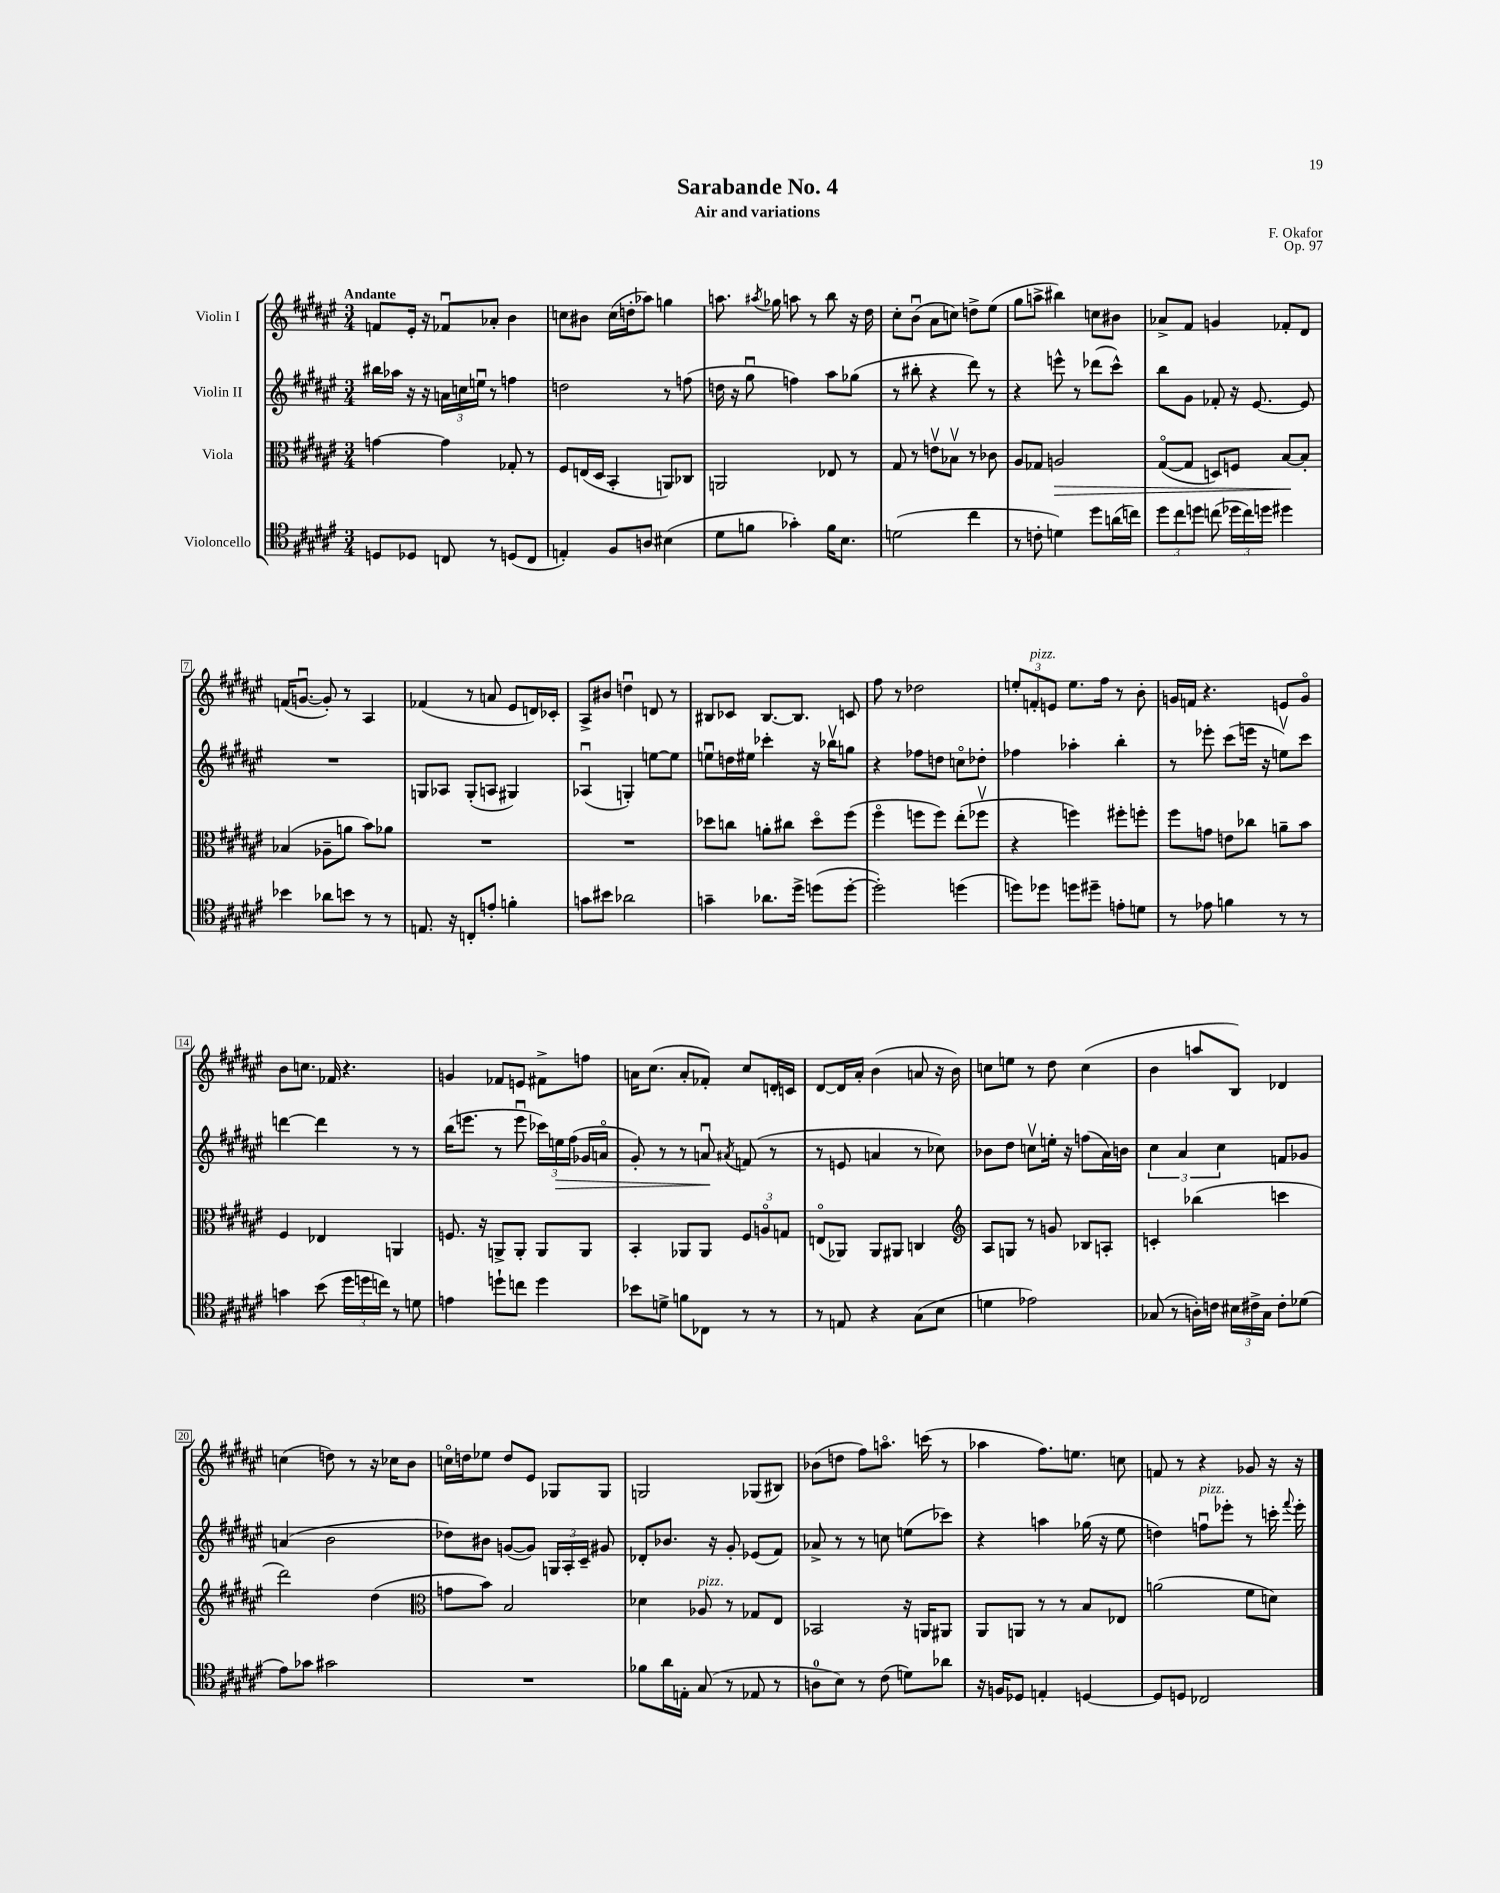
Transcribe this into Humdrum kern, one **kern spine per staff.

**kern	**kern	**kern	**kern
*staff4	*staff3	*staff2	*staff1
*clefC4	*clefC3	*clefG2	*clefG2
*k[f#c#g#d#a#e#]	*k[f#c#g#d#a#e#]	*k[f#c#g#d#a#e#]	*k[f#c#g#d#a#e#]
*M3/4	*M3/4	*M3/4	*M3/4
8D/L	[4g\	16bb#\LL	8f/L
.	.	16aa-\JJ	.
8D-/J	.	16r	16e#'/Jk
.	.	16r	16r
8C/	4g\]	24a\LL	8f-u/L
.	.	24cc\	.
.	.	24eeu\JJ	.
8r	.	8r	8a-'/J
(8D/L	8G-'/	4ff\	4b\
8C/J	8r	.	.
=	=	=	=
4E'/)	8F#/L	2dd\	8cc\L
.	(16E/L	.	8b#\J
.	16D#/JJ	.	.
8F#/L	4BB'/	.	(16cc\LL
.	.	.	16dd'\J
8A/J	.	.	8aa-\J)
(4B#\	8AA/L)	8r	4gg\
.	8C-/J	(8ff\	.
=	=	=	=
8d#\L	2AA/	16dd\	8.aa\
.	.	16r	.
8f\J	.	8gg#u\	.
.	.	.	8qaa#/
.	.	.	16gg-\
4g-'\)	.	4ff\)	8aa\
.	.	.	8r
16f\LK	8E-/	8aa#\L	8bb\
8.B\J	.	.	.
.	8r	(8gg-\J	16r
.	.	.	16dd#\
=	=	=	=
(2d\	8G#/	8r	8cc#'\L
.	8r	8bb#'\	(8bu\J
.	8ev\L	4r	8a#\L
.	8B-v\J	.	8cc\J)
4cc#\	8r	8ddd#\)	8dd^\L
.	8c-\	8r	(8ee#\J
=	=	=	=
8r	8A#/L	4r	8gg#\L
8c'\	8G-/J	.	8aa^\J
4d\)	2A/	8eee^^\	4bb#\)
.	.	8r	.
8dd#\L	.	(8ddd-\L	8cc\L
(16a\L	.	8ccc#^^\J)	8b#\J
16cc\JJ)	.	.	.
=	=	=	=
12dd#\L	([8G#o/L	8bb\L	8a-^/L
12cc#\	.	.	.
.	8G#/]J	8g#\J	8f#/J
12dd\J	.	.	.
(8cc\	8D/L)	8f-'/	4g/
24dd-\LL	8F/J	16r	.
24cc\)	.	.	.
.	.	[8.e#/	.
24dd\JJ	.	.	.
4dd#\	[8B/L	.	8f-'/L
.	8B'/]J	8e#/]	8d#/J
=	=	=	=
4b-\	(4B-/	2.r	(16f/LK
.	.	.	[8.gu/J
8a-\L	8A-~\L	.	8g'/])
8b\J	8a\J	.	8r
8r	8b\L)	.	4A#/
8r	8a-\J	.	.
=	=	=	=
8.E/	2.r	8G/L	(4f-/
.	.	8A-/J	.
16r	.	.	.
8C'/L	.	(8G'/L	8r
8e'/J	.	8A/J	8a/
4f'\	.	4G#/)	8e#/L
.	.	.	16d/L)
.	.	.	16c-'/JJ
=	=	=	=
8g\L	2.r	(4A-u/	8A#^/L
8b#\J	.	.	8b#/J
2a-\	.	4G'/)	4ddu\
.	.	[8ee\L	8d/
.	.	8ee\]J	8r
=	=	=	=
4g~\	8dd-\L	8eeu\L	8B#/L
.	8cc\J	16dd\L	8c-/J
.	.	16ee#\JJ	.
8.a-\L	8a'\L	4ccc-'\	[8.B#/L
.	8cc#\J	.	.
16dd#^\Jk	.	.	8.B#/]J
(8dd\L	8dd-o\L	16r	.
.	.	16bb-v\LK	.
[8dd'\J	(8ff#\J	8gg\J	8c/
=	=	=	=
2dd'\])	4ff#o\	4r	8ff#\
.	.	.	8r
.	8ff\L	8ff-\L	2dd-\
.	8ff\J)	8dd\J	.
(4dd\	(8ee#'\L	8cco\L	.
.	8ff-v\J	8dd-'\J	.
=	=	=	=
8dd\L)	4r	4ff-\	12ee'/L
.	.	.	12f'/
8dd-\J	.	.	.
.	.	.	12e/J
8dd\L	4ff\)	4aa-'\	8.ee\L
8dd#~\J	.	.	.
.	.	.	16ff#\Jk
8e'\L	8ff#'\L	4bb'\	8r
8d\J	8ff'\J	.	8b'\
=	=	=	=
8r	8ff#\L	8r	16g/LL
.	.	.	16f/JJ
8e-\	8g\J	8eee-'\	4.r
4f\	8e\L	(8ccc#\L	.
.	8cc-\J	16eee\Jk	.
.	.	16r	.
8r	8a~\L	8eev\L)	8e/L
8r	8b\J	8ccc#\J	8go/J
=	=	=	=
4g\	4F#/	[4ddd\	8b\L
.	.	.	8.cc\J
(8b\	4E-/	4ddd\]	.
.	.	.	16f-/
24dd#\LL	.	.	4.r
24dd\	.	.	.
24cc\JJ)	.	.	.
8r	4AA/	8r	.
8d\	.	8r	.
=	=	=	=
4e\	8.F/	(16bb\LK	4g/
.	.	8.eee\J	.
.	16r	.	.
8dd`\L	8AA^/L	8r	8f-/L
8cc\J	8AA'/J	8eeeu\	8e/J
4dd\	8AA/L	24ccc-\LL)	8f#^\L
.	.	24ee\	.
.	.	(24ff#\JJ	.
.	8AA/J	16g-/LL	8ff\J
.	.	16ao/JJ	.
=	=	=	=
8b-\L	4BB'/	8g#'/)	16a\LK
.	.	.	(8.cc#\J
8d^\J	.	8r	.
8f\L	8AA-/L	8r	8a'/L
8C-\J	8AA-/J	8au/	8f-'/J)
.	.	8qa#/	.
8r	12F#/L	(8f/	8cc#/L
.	12Ao/	.	.
8r	.	8r	16d'/L
.	12G/J	.	.
.	.	.	16c/JJ
=	=	=	=
8r	(8Eo/L	8r	[8d#/L
8E/	8AA-/J)	8e/	16d#/]L
.	.	.	16a#'/JJ
4r	8AA-/L	4a/	(4b\
.	8AA#/J	.	.
(8G#\L	4C/	8r	8a/
8B\J	.	8cc-\)	16r
.	.	.	16b\)
=	=	=	=
*	*clefG2	*	*
4d\	8A#/L	8b-\L	8cc\L
.	8G/J	8dd#\J	8ee\J
2e-\)	8r	8ccv\L	8r
.	8g/	16ee'\Jk	8dd#\
.	.	16r	.
.	8B-/L	(8ff\L	(4cc\
.	8A'/J	16a#\L)	.
.	.	16b\JJ	.
=	=	=	=
(8G-/	4c'/	6cc#\	4b\
8r	.	.	.
.	.	6a#/	.
16A'\LL)	(4bb-\	.	8aa/L
16c\JJ	.	.	.
.	.	6cc#\	.
24B#\LL	.	.	8B/J)
24c#^\	.	.	.
24G-\JJ	.	.	.
8c#'\L	4ccc\	8f/L	4d-/
(8d-\J	.	8g-/J	.
=	=	=	=
8e#\L)	2ddd#\)	(4a/	(4cc\
8g-\J	.	.	.
2g#\	.	2b\	8dd\)
.	.	.	8r
.	(4dd#\	.	16r
.	.	.	16cc-\LK
.	.	.	8b\J
=	=	=	=
*	*clefC3	*	*
2.r	8g\L	8dd-\L)	16cco\LL
.	.	.	16dd\J
.	8b\J)	8b#\J	8ee-\J
.	2B/	([8g/L	8dd/L
.	.	8g/]J)	8e#/J
.	.	24G/LL	8G-/L
.	.	24A#'/	.
.	.	24c#~/JJ	.
.	.	8g#/	8G-/J
=	=	=	=
8f-\L	4d-\	8d-'/L	2G/
16a#\L	.	8.b-/J	.
16E'\JJ	.	.	.
(8G#/	8A-/	.	.
.	.	16r	.
8r	8r	8g#'/	.
8E-/	8G-/L	(8e-/L	(8G-/L
8r	8E#/J	8f#/J)	8B#/J)
=	=	=	=
8A\L	2BB-/	8a-^/	(8b-\L
8B\J)	.	8r	8dd\J
8r	.	8r	8ff#\L)
(8c#\	.	8cc\	8.aao\J
8d\L)	16r	(8ee\L	.
.	16AA/LK	.	(16ccc\
8a-\J	8AA#/J	8ccc-\J)	8r
=	=	=	=
16r	8AA#/L	4r	4aa-\
16F/LK	.	.	.
8D-/J	8AA/J	.	.
4E'/	8r	4aa\	8.ff#\L)
.	8r	.	.
.	.	.	8.ee\J
[4D/	8B/L	(16gg-\	.
.	.	16r	.
.	8E-/J	8ee#\	8cc\
=	=	=	=
8D/]L	(2a\	4dd\)	8f/
8D/J	.	.	8r
2C-/	.	8ffu\L	4r
.	.	8eee-'\J	.
.	8f#\L	8r	8g-/
.	8d\J)	16ccc'\	16r
.	.	8qqfff#/	.
.	.	16eee-'\	16r
==	==	==	==
*-	*-	*-	*-
